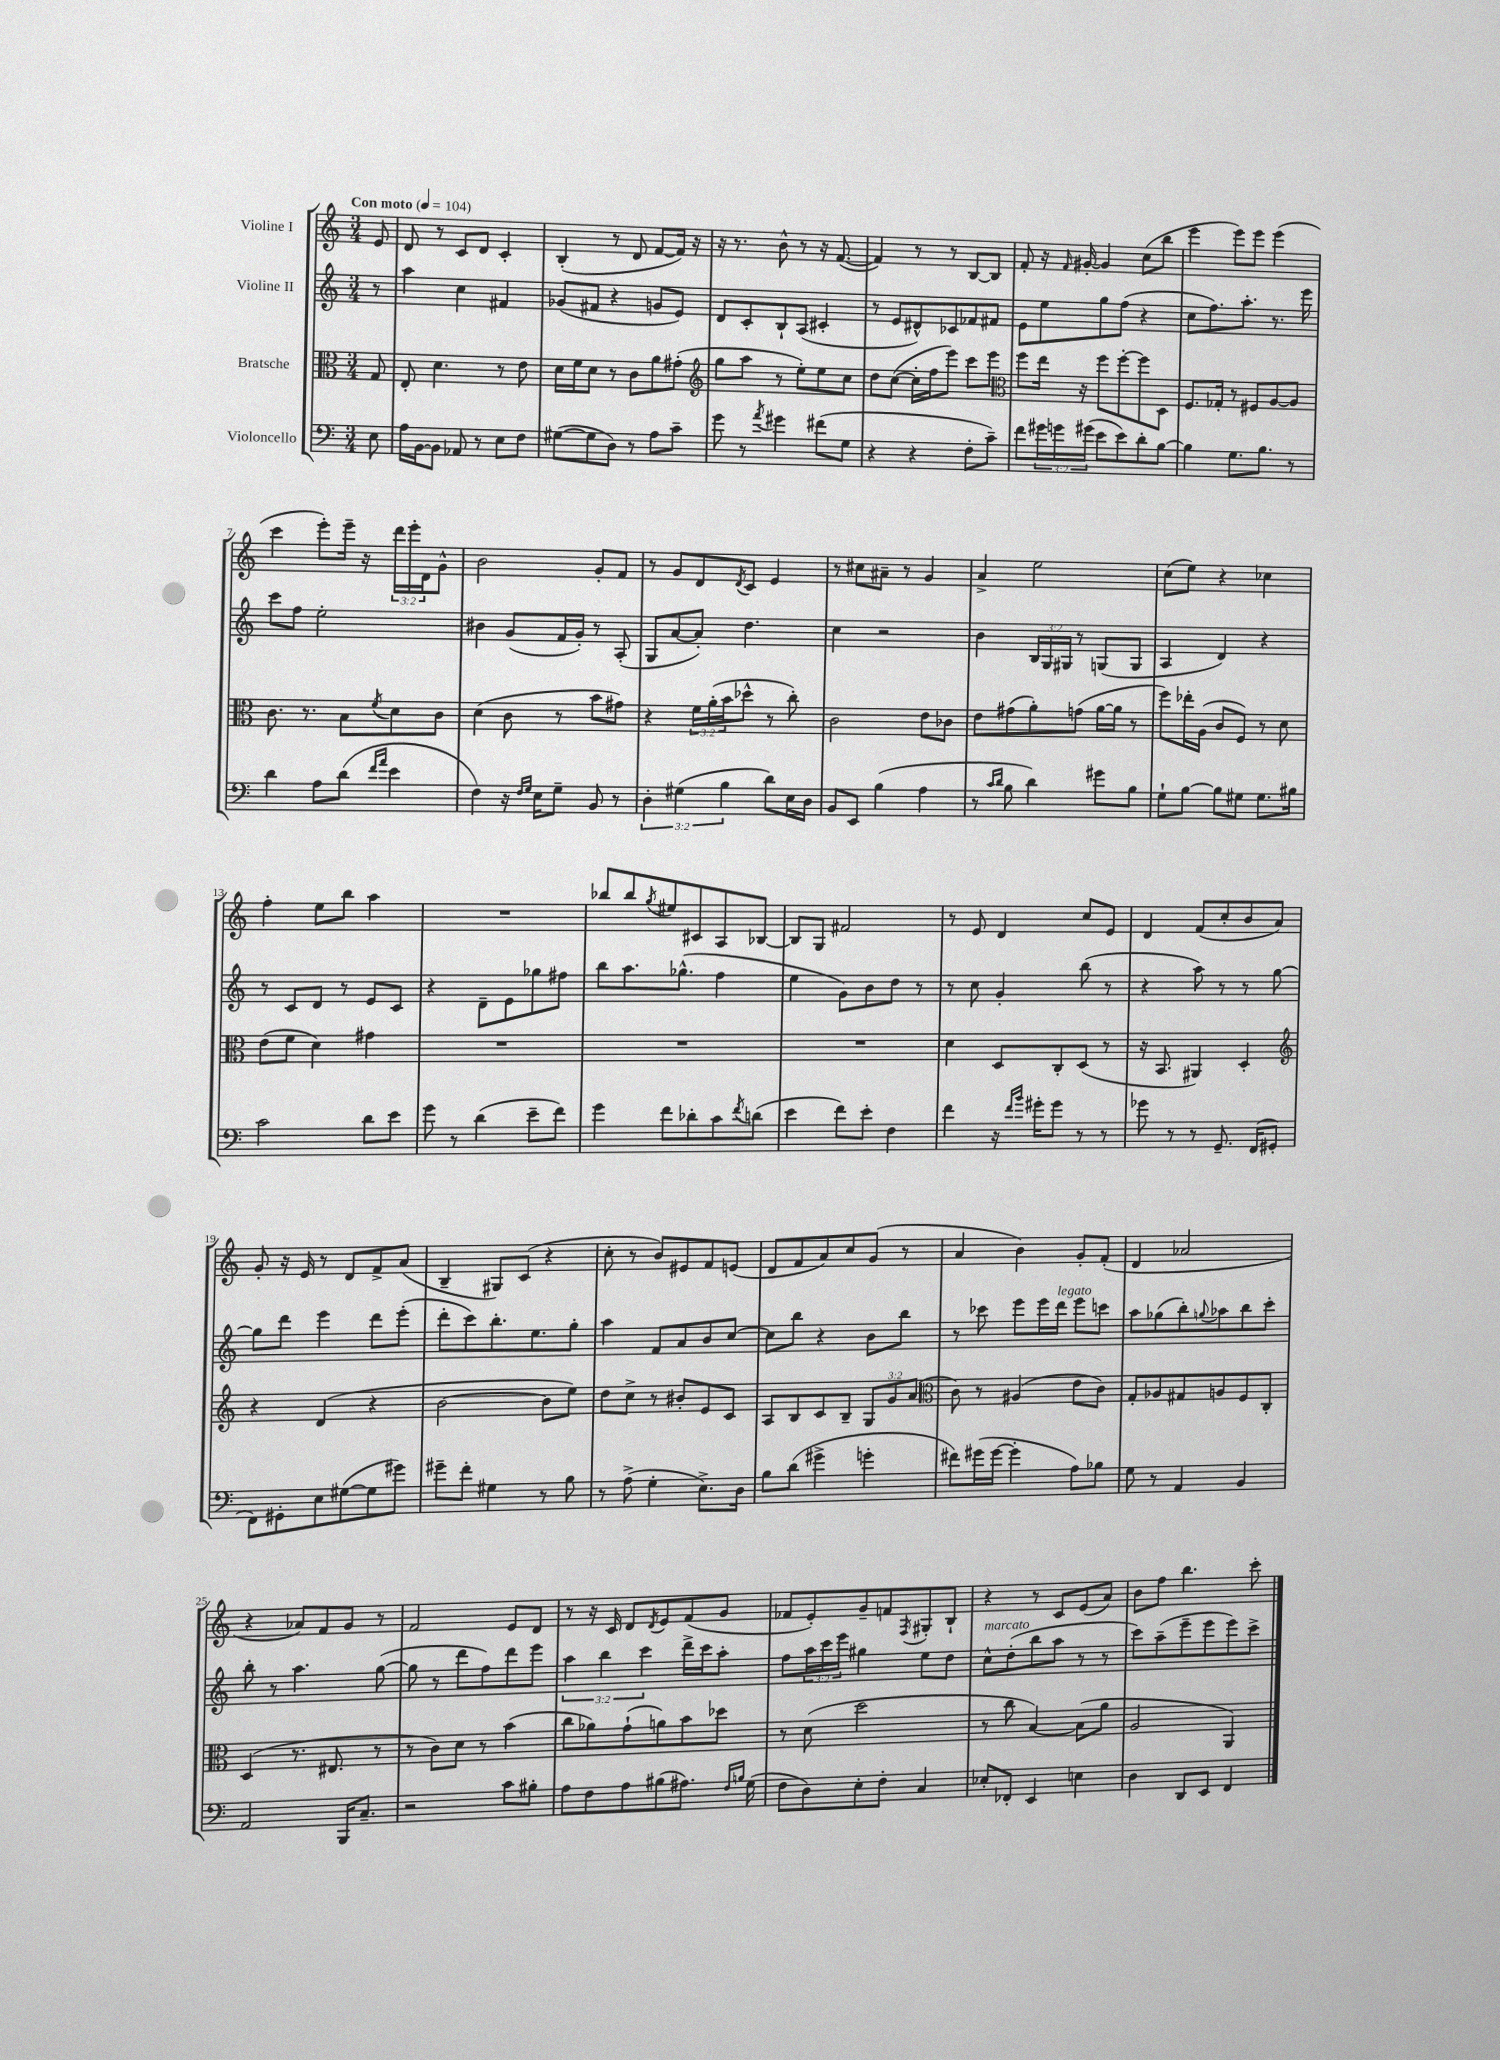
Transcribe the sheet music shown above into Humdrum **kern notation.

**kern	**kern	**kern	**kern
*staff4	*staff3	*staff2	*staff1
*clefF4	*clefC3	*clefG2	*clefG2
*k[]	*k[]	*k[]	*k[]
*M3/4	*M3/4	*M3/4	*M3/4
*MM104	*MM104	*MM104	*MM104
8E	8G	8r	8e
=	=	=	=
16A	8E'	4aa	8d
[16BB	.	.	.
8BB]	4.d	.	8r
8AA-	.	4cc	8c
8r	.	.	8d
8E	8r	4f#	4c'
8F	8e	.	.
=	=	=	=
([8G#	16d	(8g-	(4B'
.	16f	.	.
8G#]	8d	8f#	.
8D)	8r	4r	8r
8r	8c	.	8d
8A	8a	8g	[8f
8c~	(8g#'	8e)	16f])
.	.	.	16r
=	=	=	=
*	*clefG2	*	*
8g	8gg	8d	16r
.	.	.	8.r
8r	8aa	8c'	.
8qa	.	.	.
4g#	8r	8B`	8b^^
.	8ee')	(8A	8r
(8f#	8ee	4c#'	16r
.	.	.	([8.f
8G	8cc	.	.
=	=	=	=
4r	8dd	8r	4f])
.	([8cc	8e	.
4r	16cc']	8d#^^)	8r
.	16ff	.	.
.	8eee)	8c-	8r
8F'	8ccc	8f-	[8B
8c~)	8eee	8f#	8B]
=	=	=	=
*	*clefC3	*	*
8f	8ff	8e	8f'
24g#	16ee	8ee	16r
24g	.	.	.
.	.	.	16qqf
.	16r	.	[16g#'
(24g#	.	.	.
8e	8ff	8gg	4g#]
8e)	[8ff'	(8ff	.
8d'	8ff]	4r	(8cc
[8B	8D	.	8bb
=	=	=	=
4B]	8.F	8cc	4eee
.	.	8.ff)	.
.	16G-'	.	.
8.G	8r	.	8eee)
.	.	8.aa'	.
.	8F#	.	8eee
8.B	.	.	.
.	[8A	8.r	(4eee
8r	8A]	.	.
.	.	16eee	.
=	=	=	=
4d	8.c	8ccc	4ccc
.	.	8ff	.
.	8.r	.	.
8A	.	2ee'	8eee')
(8d	8B	.	16eee~
.	.	.	16r
16qqf	.	.	.
16qqa	8qf	.	.
4e	8d	.	24ddd
.	.	.	24eee'
.	.	.	24d
.	8c	.	8g^^
=	=	=	=
4F)	(4d	4b#	2b
16r	8c	(8g	.
16qqF	.	.	.
16qqG	.	.	.
16E	.	.	.
8G~	8r	16f	.
.	.	16g')	.
8BB	8b	8r	8g'
8r	8g#)	(8A'	8f
=	=	=	=
6D'	4r	8G	8r
.	.	[8a	8g
(6G#	.	.	.
.	24f	8a'])	8d
.	(24a'	.	.
6B	24b	.	.
.	.	.	8qd
.	8dd-^^	4.dd	8c
8d)	8r	.	4e
16E	8cc')	.	.
16D	.	.	.
=	=	=	=
8BB	2c	4cc	8r
8EE	.	.	8cc#
(4B	.	2r	8a#~
.	.	.	8r
4A	8e	.	4g
.	8c-	.	.
=	=	=	=
8r	8e	4b	4a^
16qqc	.	.	.
16qqd	.	.	.
8B	(8g#	.	.
4d)	8a')	24B	2ee
.	.	24G	.
.	.	24G#	.
.	(8g	8r	.
8g#	[16a	(8G	.
.	16a]	.	.
8B	8r	8G	.
=	=	=	=
8G`	8ff)	4A	(8cc
[8B	16ee-'	.	8ee)
.	(16A	.	.
8B]	8c	4d)	4r
8G#	8F)	.	.
8.G#	8r	4r	4cc-
.	8d	.	.
16B#	.	.	.
=	=	=	=
2c	(8e	8r	4ff'
.	8f	8c	.
.	4d)	8d	8ee
.	.	8r	8bb
8d	4g#	8e	4aa
8e	.	8c	.
=	=	=	=
8g	2.r	4r	2.r
8r	.	.	.
(4d	.	8d~	.
.	.	8e	.
8e~	.	8gg-	.
8f)	.	8ff#	.
=	=	=	=
4g	2.r	8bb	8bb-
.	.	8.aa	8bb-
.	.	.	8qgg
8f	.	.	8ee#
.	.	(8.gg-^^	.
8d-'	.	.	8c#
8c	.	4ff	8A
8qf	.	.	.
(8d	.	.	[8B-
=	=	=	=
4e	2.r	4ee	8B-]
.	.	.	8G
8f)	.	8g)	2f#
8e'	.	8b	.
4F	.	8dd	.
.	.	8r	.
=	=	=	=
4f	4d	8r	8r
.	.	8cc	8e
16r	8D	4g'	4d
16qqf	.	.	.
16qqb	.	.	.
16g#'	.	.	.
8g#	8C'	.	.
8r	(8D	(8bb	8cc
8r	8r	8r	8e
=	=	=	=
8g-	16r	4r	4d
.	8.BB	.	.
8r	.	.	.
8r	4AA#)	8aa)	(8f
8.GG~	.	8r	8cc'
.	4D'	8r	8b
(16FF	.	.	.
8GG#'	.	[8gg	8a)
=	=	=	=
*	*clefG2	*	*
8FF)	4r	8gg]	8g'
8GG#'	.	8ddd	16r
.	.	.	16e
8E	(4d	4eee	8r
([8G#	.	.	8d
8G#]	4r	8ddd	8f^
8g#)	.	(8eee'	(8a
=	=	=	=
8g#~	[2b	8ddd'	4B~
8f'	.	8ccc)	.
4G#	.	8.bb'	8G#)
.	.	.	(8c
.	.	8.ee	.
8r	8b]	.	4r
8B	8ee)	8gg'	.
=	=	=	=
8r	8dd	4aa	8cc'
(8A^	8cc^	.	8r
4G'	8r	8f	8b)
.	8b#'	8a	8e#
8.E^)	8e	8b	8f
.	8c	[8cc	(8e
16D	.	.	.
=	=	=	=
8B	8A	8cc]	8d
(8d	8B	8bb	8f
4g#^	8c	4r	8a)
.	8B~	.	8cc
4g'	12G	8b	(8g
.	12g	.	.
.	.	8bb	8r
.	(12a	.	.
=	=	=	=
*	*clefC3	*	*
8f#)	8c)	8r	4a
(16g#	8r	8ccc-	.
[16g#	.	.	.
4g#']	(4A#	8eee	4b)
.	.	16eee	.
.	.	16ddd	.
8A)	8e	8eee	8g'
8B-	8c)	8ccc	(8f'
=	=	=	=
8G	8G'	8aa	4d
8r	8A-	(8gg-	.
4AA	8G#	8bb')	2a-
.	.	8qqgg	.
.	8A	8aa-	.
4BB	8F	8bb	.
.	8C'	8ccc'	.
=	=	=	=
2AA	(4D	8bb'	4r
.	.	8r	.
.	8.r	4.aa	8a-)
.	.	.	8f
.	8.E#	.	.
16BBB	.	.	8g
8.C~	.	.	.
.	8r	([8gg	8r
=	=	=	=
2r	8r	8gg]	2f
.	8c)	8r	.
.	8d	8ddd	.
.	8r	8ff)	.
8c	(4b	8ddd	8e
8B#'	.	8eee	8d
=	=	=	=
8A	8cc	6aa	8r
8F	8a-)	.	16r
.	.	6bb	.
.	.	.	16c
8A	(8g`	.	8d
.	.	6ccc	.
.	.	.	8qd
(8B#	8a)	.	8e
8.A#)	8b	16ddd^	(8f
.	.	16ccc	.
.	8dd-	8aa'	8g
16qqF	.	.	.
16qqB	.	.	.
(16G	.	.	.
=	=	=	=
8F	8r	8ff	8f-
8D)	(8d	24aa	8e')
.	.	24ccc	.
.	.	24eee	.
8E'	2dd	4gg#	8g~
8F'	.	.	8f
.	.	.	8qF
4C	.	8ee	8G#'
.	.	8dd	8B`
=	=	=	=
8E-'	8r	8cc^^	4r
8FF-'	8cc	(8dd'	.
4EE	[4B)	8bb	8r
.	.	8aa	8c
4E	(8B]	8r	(8e
.	8a	8r	8a)
=	=	=	=
4D	2A	8ccc)	8b
.	.	(8aa~	8ff
8DD	.	8eee~	4.bb
8EE	.	8eee	.
4FF	4AA)	8eee)	.
.	.	8ccc^	8ccc'
==	==	==	==
*-	*-	*-	*-
